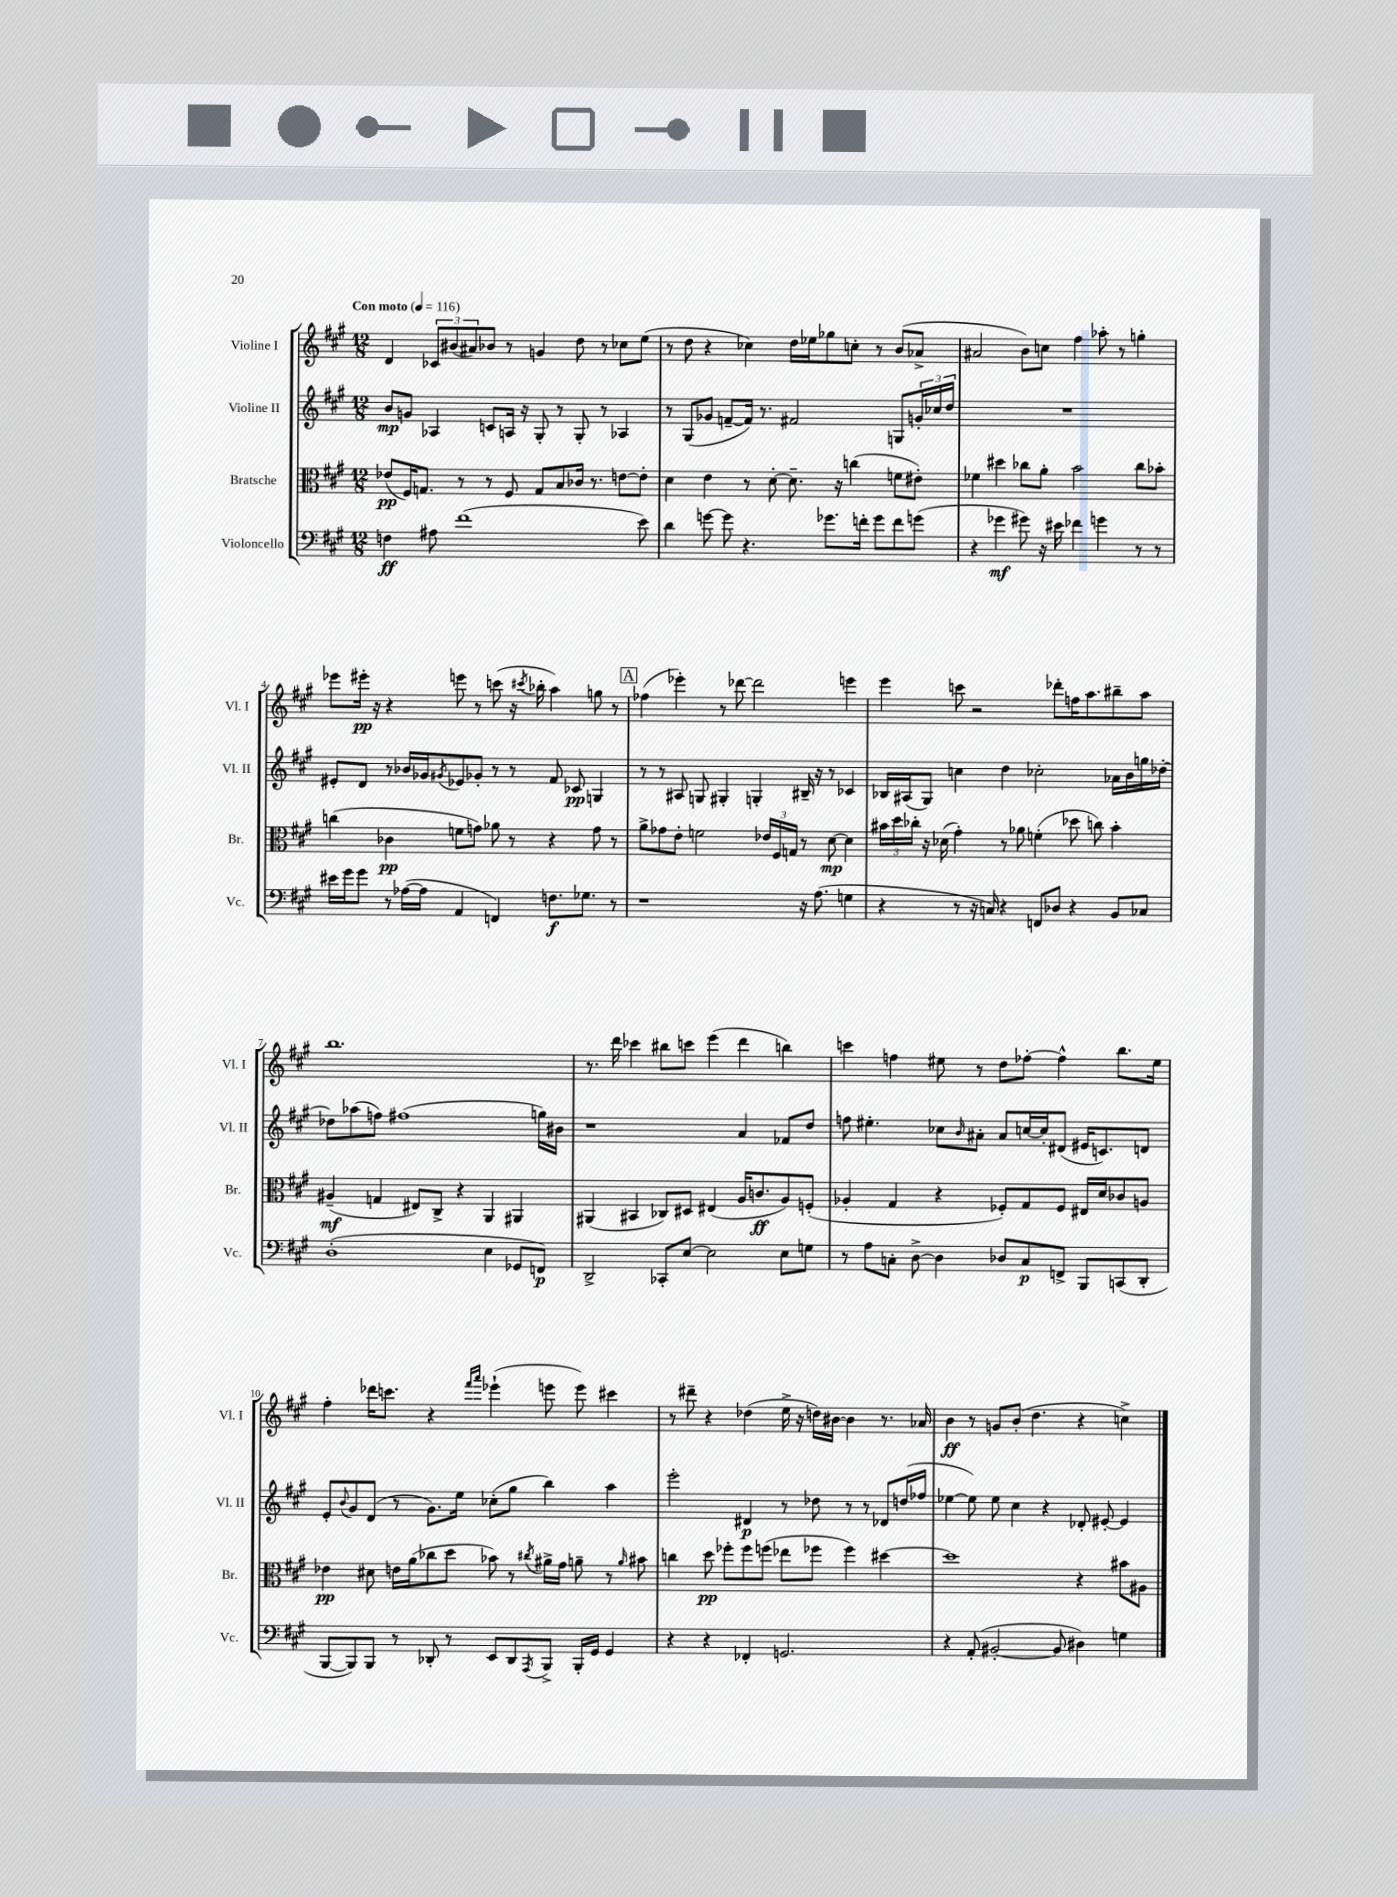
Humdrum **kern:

**kern	**kern	**kern	**kern
*staff4	*staff3	*staff2	*staff1
*clefF4	*clefC3	*clefG2	*clefG2
*k[f#c#g#]	*k[f#c#g#]	*k[f#c#g#]	*k[f#c#g#]
*M12/8	*M12/8	*M12/8	*M12/8
*MM116	*MM116	*MM116	*MM116
4F\	(8e-/L	8b/L	4d/
.	16F#/K)	8g/J	.
.	8.G/J	.	.
8A#\	.	4A-/	12c-/L
.	.	.	(12b#/
(1f#	8r	.	.
.	.	.	12a#/)
.	8r	8c/L	8b-/J
.	8F#/	16A/Jk	8r
.	.	16r	.
.	8G/L	8G#'/	4g/
.	8B/	8r	.
.	16c-/Jk	8G#'/	8dd\
.	8.r	.	.
.	.	8r	8r
.	[8e\L	4A-/	8cc-\L
8e\)	8e'\]J	.	(8ee\J
=	=	=	=
4d\	4d\	8r	8r
.	.	(8G#/L	8dd\
[8g\	4e\	8g-/J	4r
8g\]	.	[8f~/L	.
4.r	8r	16f/]Jk)	4cc-\)
.	.	8.r	.
.	[8d'\	.	.
.	8.d~\]	2f#/	16dd\LL
.	.	.	16ee-\J
8.g-\L	.	.	8gg-\
.	16r	.	.
.	(4cc\	.	8cc'\J
16f'\Jk	.	.	.
8g-\L	.	.	8r
8f\	8f\L	8G/L	(8b/L
(8g\J	8e#'\J)	24g'/L	8a-^/J
.	.	24cc-/	.
.	.	24dd/JJ	.
=	=	=	=
4r	4f-\	1.r	2a#/
4g-\	4dd#\	.	.
8g#\)	8cc-\L	.	8b\L)
16r	8a'\J	.	8cc\J
16e#\	.	.	.
4f-\	2b\	.	4ff#\
4g\	.	.	8aa-'\
.	.	.	8r
8r	8cc-\L	.	4gg'\
8r	8b-'\J	.	.
=	=	=	=
16e#\LL	(4cc\	8e#'/L	8eee-\L
16g#\J	.	.	.
8g#\J	.	8d/J	16eee#'\Jk
.	.	.	16r
8r	4c-\	8r	4r
([16A-\LL	.	16b-/LL	.
16A-\]JJ	.	16g-/J	.
.	.	8qg#/	.
4AA/	8f\L	8e-/	8eee\
.	8g\J)	8g-'/J	8r
4FF/)	8a-\	8r	(8ccc\
.	8r	8r	16r
.	.	.	8qccc#/
.	.	.	16bb-'\
8.F\L	4r	8f#/	4aa\)
.	.	8c-/	.
8.G-\J	.	.	.
.	8g\	4G/	8gg\
8r	8r	.	8r
=	=	=	=
1r	8a^\L	8r	(4ff-\
.	8g-\	8r	.
.	8e'\J	8A#/	4eee-'\)
.	2f\	8G/	.
.	.	4G#'/	8r
.	.	.	[8ddd-\
.	.	4G'/	2ddd-\]
.	24e-/LL	.	.
.	24F#/	.	.
.	24G/JJ	.	.
16r	8r	16B#~/	.
(8.A\	.	16r	.
.	[8d\	8r	.
4G\	4d\]	4c-/	4eee\
=	=	=	=
4r	24b#\LL	16B-/LL	4eee\
.	24dd\	.	.
.	.	(16A#/J	.
.	24cc-'\JJ	.	.
.	16r	8G#/J)	.
.	(16d-\	.	.
8r	4g#'\)	4cc\	8ccc\
16r	.	.	2r
16C/)	.	.	.
4r	8r	4dd\	.
.	8a-\	.	.
8FF/L	(4f'\	2cc-'\	.
8D-/J	.	.	8ddd-'\L
4r	8dd-\	.	16ff\K
.	.	.	8.aa\
.	8cc\)	.	.
8BB/L	4b#'\	16a-\LL	8bb#~\
.	.	16b\	.
8C-/J	.	16gg\	8aa\J
.	.	[16dd-'\JJ	.
=	=	=	=
(1D'	(4A#~/	8dd-\]L	1.bb
.	.	(8aa-\	.
.	4G/	8ff\J)	.
.	.	(1ff#	.
.	8E#/L)	.	.
.	8C#^/J	.	.
.	4r	.	.
4E\	4AA/	.	.
8GG-/L	4AA#/	.	.
8FF/J)	.	16gg\LL)	.
.	.	16b#\JJ	.
=	=	=	=
2DD^/	(4AA#/	1r	8.r
.	.	.	16ddd\
.	4BB#/	.	4ccc-\
8CC-'/L	8C-/L)	.	8bb#\L
[8E/J	8D#/J	.	8ccc\J
2E\]	(4E#/	.	(4eee\
.	16A/LK	4a/	4ddd\
.	8.c/	.	.
8E\L	8A/)	8f-/L	4bb\)
8G\J	(8F'/J	8dd/J	.
=	=	=	=
8r	4A-'/	8ff\	4ccc\
8A\L	.	4.ee#'\	.
8C'\J	4G#/	.	4ff\
[8D^\	.	.	.
4D\]	4r	8cc-\L	8ee#\
.	.	16qqb/	.
.	.	8a#'\J	8r
8D-/L	8F-'/L)	8a#/L	8dd\L
8C/	8G#/	[16cc/L	[8ff-'\J
.	.	16cc'/]J	.
8FF^/J	8F-/J	(8d#/J	4ff-^^\]
8BBB/L	16E#/LL	16e#/LK	.
.	16d/J	8.c/)	.
(8CC/	8c-/	.	8.bb\L
8DD'/J	8A/J	8d/J	.
.	.	.	16ee#\Jk
=	=	=	=
[8BBB/L	4e-\	8e'/L	4ff#'\
.	.	8qqb/	.
8BBB/])	.	8g#/	.
8BBB/J	8d#\	(8d/J	16ddd-\LK
.	.	.	8.ccc\J
8r	16e\LL	8r	.
.	(16a\J	.	.
8DD-'/	8cc-\	8.g#\L)	4r
8r	8dd\J	.	.
.	.	16ee\Jk	.
.	.	.	16qqfff#/LL
.	.	.	16qqaaa/JJ
8EE/L	8b-\)	(8cc-'\L	(4eee-`\
8DD-/	8r	8gg#\J	.
8qAAA/	8qcc#/	.	.
8BBB^/J	16a#^\LL	4bb\)	8eee\
.	16g#\JJ	.	.
16BBB'/LL	8a~\	.	8eee\)
16GG#/JJ	.	.	.
4GG#/	8r	4aa\	4ccc#\
.	16qqa/	.	.
.	8b#\	.	.
=	=	=	=
4r	4cc\	2eee'\	8r
.	.	.	8ddd#~\
4r	8dd\	.	4r
.	8ff-'\L	.	.
4FF-'/	8ff-\	4d#/	(4dd-\
.	(8ff\J	.	.
2.GG/	8ee-\L	8r	16ee^\
.	.	.	16r
.	8ff-\J	8dd-\	16dd\LL)
.	.	.	[16b#\JJ
.	4ff-\)	8r	4b#\]
.	.	8r	.
.	[4dd#\	8d-/L	8.r
.	.	(16dd/L	.
.	.	16ff-/JJ	16a-/
=	=	=	=
4r	1dd#]	[4ee-\	4b\
(8AA'/	.	8ee-\])	8r
[2BB#'/	.	8ee-\	8g/L
.	.	4cc#\	(8b'/J
.	.	.	4.dd\
.	.	4r	.
8BB#/]	.	.	.
4D#\)	4r	8d-'/	4r
.	.	[8e#'/	.
4G\	8b#\L	4e#/]	4cc^\)
.	8A#\J	.	.
==	==	==	==
*-	*-	*-	*-
